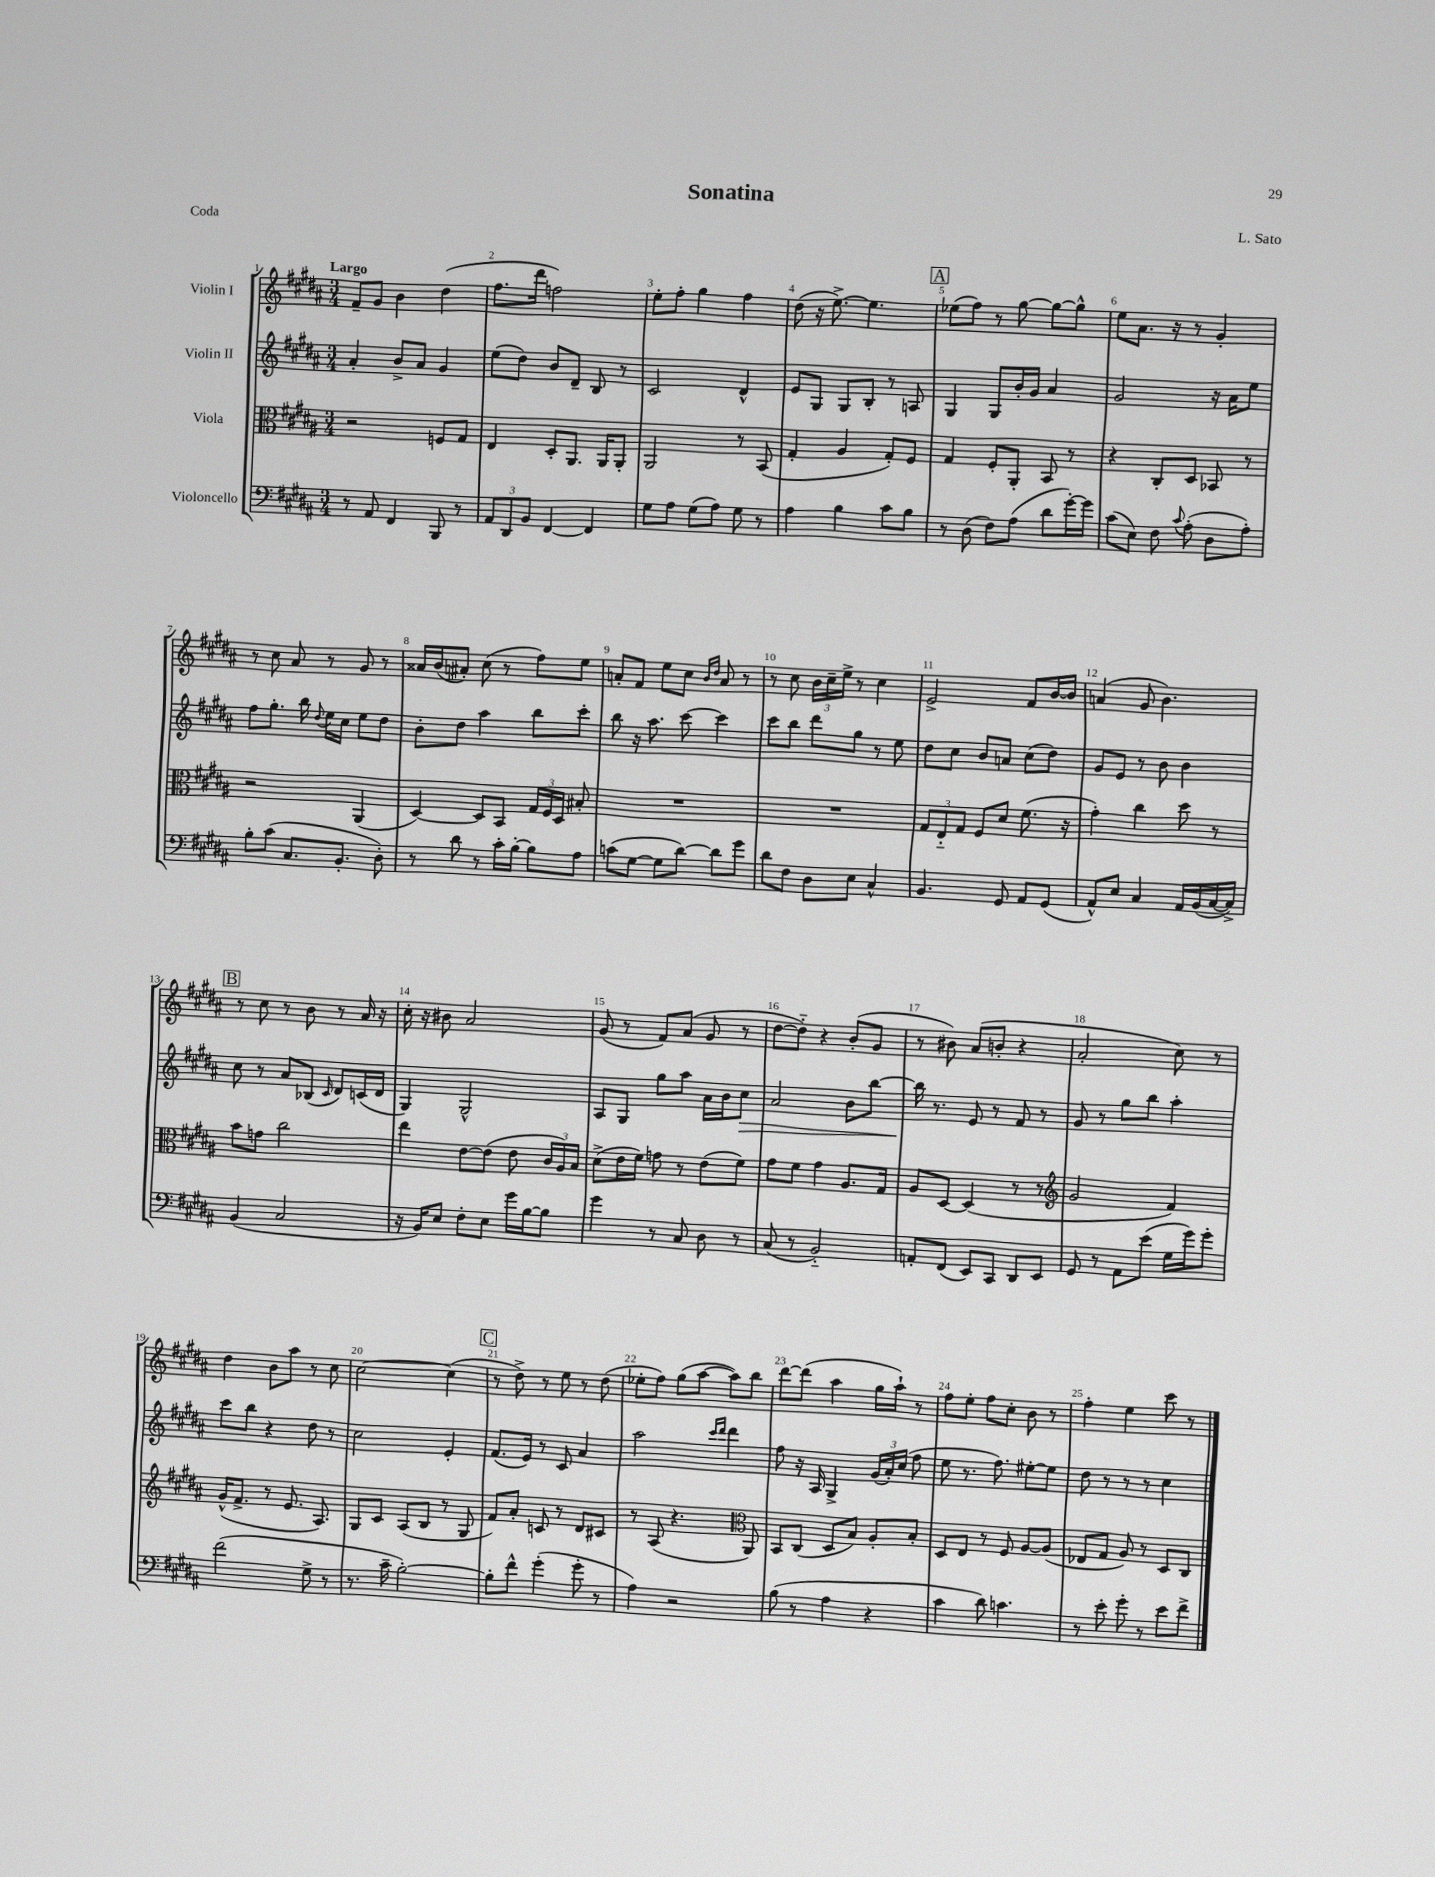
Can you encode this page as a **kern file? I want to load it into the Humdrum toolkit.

**kern	**kern	**kern	**kern
*staff4	*staff3	*staff2	*staff1
*clefF4	*clefC3	*clefG2	*clefG2
*k[f#c#g#d#a#]	*k[f#c#g#d#a#]	*k[f#c#g#d#a#]	*k[f#c#g#d#a#]
*M3/4	*M3/4	*M3/4	*M3/4
8r	2r	4a#'/	8f#~/L
8AA#/	.	.	8g#/J
4FF#/	.	8b^/L	4b\
.	.	8a#/J	.
8BBB/	8F/L	4g#/	(4dd#\
8r	8G#/J	.	.
=	=	=	=
12AA#/L	4E/	(8ee\L	8.ff#\L
12DD#/	.	.	.
.	.	8dd#\J)	.
12BB/J	.	.	.
.	.	.	16ddd#\Jk
[4FF#/	8D#'/L	8b/L	2ff\)
.	8.AA#/J	8d#~/J	.
4FF#/]	.	8B/	.
.	16AA#/LK	.	.
.	8AA#'/J	8r	.
=	=	=	=
8G#\L	2AA#/	2c#/	8ee'\L
8A#\J	.	.	8ff#'\J
(8G#\L	.	.	4gg#\
8A#\J)	.	.	.
8G#\	8r	4d#^^/	4ff#\
8r	(8BB/	.	.
=	=	=	=
4A#\	4G#'/	8e/L	(8dd#\
.	.	8G#/J	16r
.	.	.	[8.ee^\)
4B\	4A#/	8G#/L	.
.	.	8B'/J	4.ee\]
8c#\L	8G#'/L)	8r	.
8B\J	8F#/J	8A/	.
=	=	=	=
8r	4G#/	4G#/	(8ee-\L
(8D#\	.	.	8ff#\J)
8F#\L)	8F#'/L	8G#/L	8r
(8A#\J	8AA#'/J	16b'/L	[8gg#\
.	.	16g#/JJ	.
8d#\L	8BB/	4a#/	8gg#\_L
[16g#'\L)	8r	.	8gg#^^\]J
16g#\]JJ	.	.	.
=	=	=	=
(8c#\L	4r	2g#/	8ee\L
8E\J)	.	.	8.a#\J
8F#\	8C#'/L	.	.
.	.	.	16r
8qqc#/	.	.	.
(8A#'\	8D#/J	.	8r
8D#\L	8BB-/	16r	4g#'/
.	.	16a#\LK	.
8A#'\J)	8r	8ee\J	.
=	=	=	=
8B'\L	2r	8ff#\L	8r
(8c#\J	.	8.gg#'\J	8cc#\
8.C#/L	.	.	8a#/
.	.	16bb\	.
.	.	8qqdd#/	.
.	.	16ee\LL	8r
8.BB'/J	.	16cc#\JJ	.
.	(4AA#/	8ee\L	8g#/
8D#'\)	.	8dd#\J	8r
=	=	=	=
8r	[4D#/)	8b'\L	16a##/LL
.	.	.	(16b/J
8d#\	.	8dd#\J	8a#'/J)
8r	8D#/]L	4aa#\	(8cc#\
16c#'\LL	8BB/J	.	8r
[16B'\JJ	.	.	.
8B\]L	24G#/LL	8bb\L	8ff#\L)
.	24F#/	.	.
.	24D#/JJ	.	.
8A#\J	8B#'/	8ccc#'\J	8ee\J
=	=	=	=
(8c\L	2.r	8bb\	8a'/L
[8G#\J	.	16r	8f#/J
.	.	8.aa#\	.
8G#\]L	.	.	8ee\L
[8d#\J)	.	[8ccc#\	8cc#\J
.	.	.	16qqb/LL
.	.	.	16qqdd#/JJ
8d#\]L	.	4ccc#\]	8a/
8g#\J	.	.	8r
=	=	=	=
8d#\L	2.r	8ccc#\L	8r
8F#\J	.	8bb\J	8cc#\
8D#\L	.	8ddd#\L	24b\LL
.	.	.	24cc#~\
.	.	.	24ee^\JJ
8E\J	.	8gg#\J	8r
4C#^^/	.	8r	4cc#\
.	.	8ee\	.
=	=	=	=
4.BB/	12G#/L	8dd#\L	2e^/
.	12E'~/	.	.
.	.	8cc#\J	.
.	12G#/J	.	.
.	8F#/L	8b/L	.
8GG#/	8d#/J	8a/J	.
8AA#/L	(8.f#\	(8cc#\L	8f#/L
(8GG#/J	.	8dd#\J)	[16b/L
.	16r	.	16b/]JJ
=	=	=	=
8AA#^^/L)	4g#'\)	8g#/L	(4a/
8E/J	.	8e/J	.
4C#/	4cc#\	8r	8g#/
.	.	8b\	4.b\)
16AA#/LL	8dd#\	4b\	.
(16BB/	.	.	.
[16C#/	8r	.	.
16C#^/]JJ)	.	.	.
=	=	=	=
(4BB/	8b\L	8cc#\	8r
.	8g\J	8r	8cc#\
2C#/	2cc#\	8a#/L	8r
.	.	(8B-/J	8b\
.	.	16qqc#/	.
.	.	8d#/L)	8r
.	.	(16c/L	16a#/
.	.	16d#/JJ	16r
=	=	=	=
16r	4ee\	4G#/)	16cc#'\
16BB/LK)	.	.	16r
8E/J	.	.	8b#\
8F#'\L	[8e\L	2G#^^/	2a#/
8E\J	(8e\]J	.	.
16g#\LL	8e\	.	.
[16B\J	.	.	.
8B\]J	24c#/LL	.	.
.	24A#/)	.	.
.	24B/JJ	.	.
=	=	=	=
4g#\	(8d#^\L	8A#/L	(8g#/
.	16e\L	8G#/J	8r
.	16f#\JJ)	.	.
8r	8g\	8gg#\L	8f#/L)
8C#/	8r	8aa#\J	(8a#/J
8D#\	(8e\L	16a#\LL	8g#/
.	.	16b\J	.
8r	8f#\J)	8cc#\J	8r
=	=	=	=
(8C#/	8g#\L	2a#/	[8dd#\L
8r	8f#\J	.	8dd#'~\]J)
2BB'~/)	4g#\	.	4r
.	8.A#/L	8b\L	(8b'/L
.	.	[8bb\J	8g#/J
.	16G#/Jk	.	.
=	=	=	=
8AA'/L	8A#/L	16bb\]	8r
.	.	8.r	.
(8FF#/J	[8D#/J	.	8b#\)
8EE/L)	(4D#/]	8e/	(8a#/L
8CC#/J	.	8r	8b'/J
8DD#/L	8r	8f#/	4r
8EE/J	8r	8r	.
=	=	=	=
*	*clefG2	*	*
8GG#/	2g#/	8g#/	2a#'/
8r	.	8r	.
8AA#\L	.	8gg#\L	.
(8e\J	.	8bb\J	.
16G#\LL	4f#/)	4aa#'\	8cc#\)
16g#\J)	.	.	.
8g#'\J	.	.	8r
=	=	=	=
(2f#\	(16g#^^/LK	8ccc#\L	4dd#\
.	8.f#^/J	.	.
.	.	8bb\J	.
.	8r	4r	8b\L
.	8.e/	.	8aa#\J
8G#^\	.	8dd#\	8r
.	8.A#/)	.	.
8r	.	8r	8cc#\
=	=	=	=
8.r	8G#/L	2cc#\	[2cc#\
.	8c#/J	.	.
16c#~\	.	.	.
[2B'\)	(8A#/L	.	.
.	8B/J	.	.
.	8r	4e'/	(4cc#\]
.	8G#/	.	.
=	=	=	=
8B'\]L	8f#/L)	(8.f#/L	8r
8f#^^\J	8a#'/J	.	8dd#^\)
.	.	16e/Jk)	.
(4g#'\	8c/	8r	8r
.	8r	8c#/	8ee\
8g#'\	8d#/L	4a#/	8r
8r	8c#/J	.	(8dd#\
=	=	=	=
4A#\)	8r	2aa#\	8ee-'\L
.	(8A#/	.	8ff#\J)
2r	4.r	.	(8gg#\L
.	.	.	[8aa#\J
.	.	16qqccc#/LL	.
.	.	16qqddd#/JJ	.
.	.	4ddd#\	8aa#\]L)
*	*clefC3	*	*
.	8AA#/)	.	8bb\J
=	=	=	=
(8B\	8BB/L	8ff#\	[8ddd#\L
8r	(8C#/J	16r	(8ddd#\]J
.	.	16A#/	.
4A#\	8D#/L	4G#^/	4aa#\
.	8B/J)	.	.
4r	8A#'/L	(24g#/LL	16gg#\LL
.	.	24a#'/)	.
.	.	.	16aa#`\JJ)
.	.	(24cc#/JJ	.
.	8B'/J	8ff#\	8r
=	=	=	=
4c#\	8D#/L	8ee\	8ff#\L
.	8E/J	8.r	8ee'\J
8d#\)	8r	.	8ff#\L
.	.	8.ff#\)	.
4.c\	8F#/	.	8cc#'\J
.	[8A#/L	[8ee#'\L	8b\
.	(8A#/]J	8ee#\]J	8r
=	=	=	=
8r	8E-/L	8dd#\	4ff#'\
8e'\	8G#/J	8r	.
8g#'\	8A#/)	8r	4ee\
8r	8r	8r	.
8e\L	8D#/L	4cc#\	8ccc#\
8f#^\J	8C#/J	.	8r
==	==	==	==
*-	*-	*-	*-
